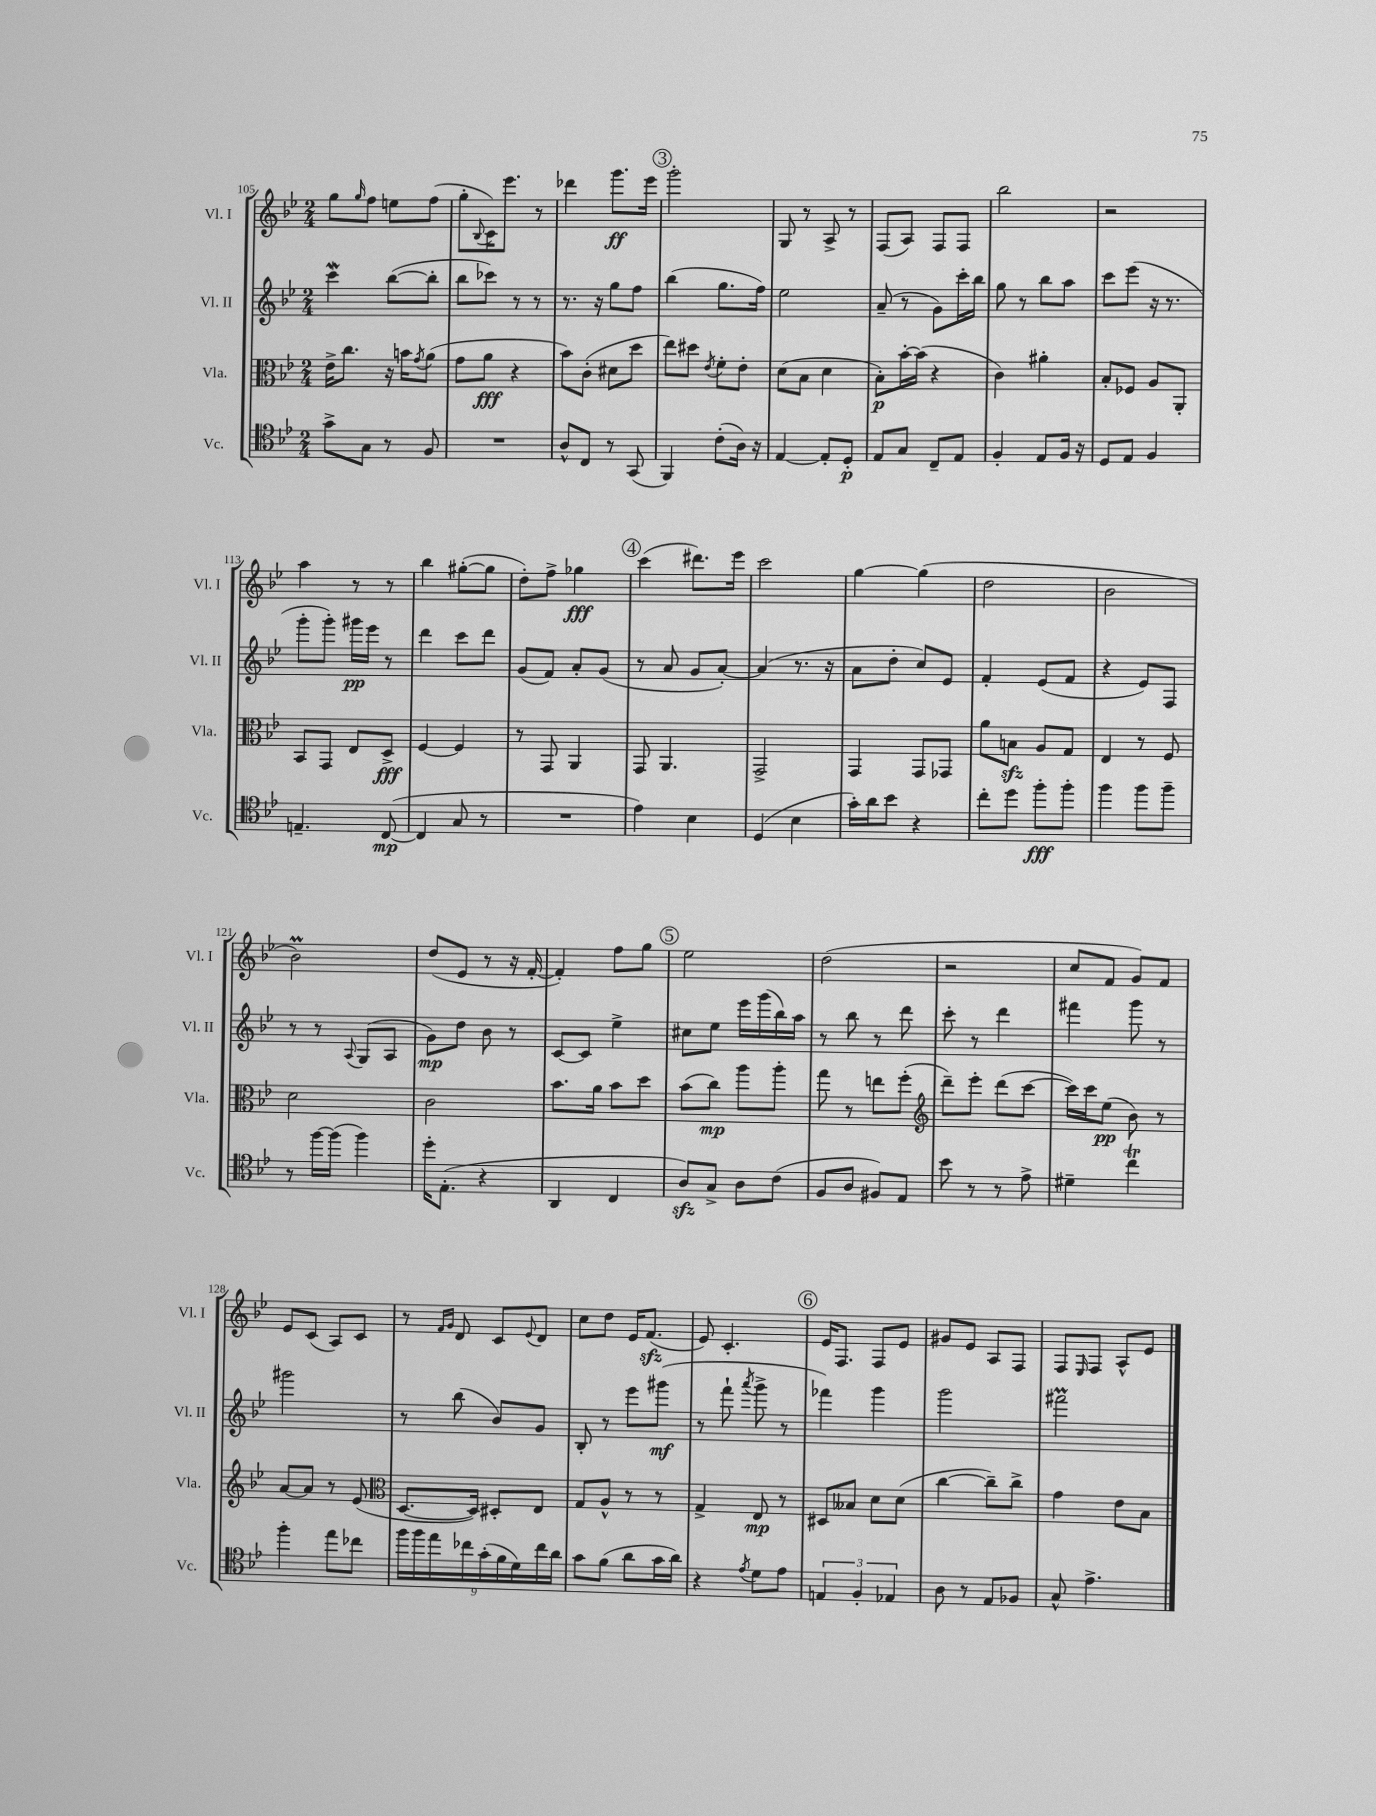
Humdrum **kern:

**kern	**kern	**kern	**kern
*staff4	*staff3	*staff2	*staff1
*clefC4	*clefC3	*clefG2	*clefG2
*k[b-e-]	*k[b-e-]	*k[b-e-]	*k[b-e-]
*M2/4	*M2/4	*M2/4	*M2/4
8g^	16e-^	4ccc	8gg
.	8.cc	.	.
.	.	.	16qqgg
8G	.	.	8ff
8r	16r	([8bb-	8ee
.	16b	.	.
.	8qg	.	.
8F	(8a	8bb-']	(8ff
=	=	=	=
2r	8g	8bb-	8gg'
.	.	.	8qqB-
.	8a	8ccc-)	16c)
.	.	.	8.eee-
.	4r	8r	.
.	.	8r	8r
=	=	=	=
8A^^	8b-)	8.r	4ddd-
8C	(8c'	.	.
.	.	16r	.
8r	8d#	8gg	8.ggg
(8GG	8dd	8ff	.
.	.	.	16eee-
=	=	=	=
4FF)	8ee-)	(4bb-	2ggg'
.	8dd#	.	.
.	8qe-	.	.
(8c'	8f'	8.gg	.
16A)	8e-'	.	.
16r	.	16ff)	.
=	=	=	=
[4E-	(8d	2ee-	8G
.	8B-	.	8r
8E-']	4d	.	8A^
8D'	.	.	8r
=	=	=	=
8E-	8B-')	(8a~	(8F
8G	[16b-'	8r	8A)
.	(16b-]	.	.
8C~	4r	8g)	8F
8E-	.	16ccc'	8F
.	.	16bb-	.
=	=	=	=
4F'	4c)	8gg	2bb-
.	.	8r	.
8E-	4a#'	8bb-	.
16F	.	8aa	.
16r	.	.	.
=	=	=	=
8D	8B-'	8ccc	2r
8E-	8F-	(8eee-	.
4F	8A	16r	.
.	.	8.r	.
.	8AA'	.	.
=	=	=	=
4.E~	8BB-	8ggg'	4aa
.	8GG	8ggg')	.
.	8E-	16ggg#	8r
.	.	16eee-	.
([8C	8D^	8r	8r
=	=	=	=
4C]	[4F	4ddd	4bb-
8G	4F]	8ccc	([8gg#'
8r	.	8ddd	8gg#]
=	=	=	=
2r	8r	(8g	8dd')
.	8GG	8f)	8ff^
.	4AA	8a'	4gg-
.	.	(8g	.
=	=	=	=
4e-)	8GG	8r	(4ccc
.	4.AA	8a	.
4B-	.	8g	8.ddd#)
.	.	[8a')	.
.	.	.	16eee-
=	=	=	=
(4D	2GG^	(4a]	2ccc
4B-	.	8.r	.
.	.	16r	.
=	=	=	=
16g')	4GG	8a	[4gg
16a	.	.	.
8b-	.	8dd'	.
4r	8GG	8cc)	(4gg]
.	8GG-	8e-	.
=	=	=	=
8cc'	8a	4f'	2dd
8dd	8B	.	.
8ff'	8A	(8e-	.
8ff'	8G	8f	.
=	=	=	=
4ff	4E-	4r	2b-
8ff	8r	8e-)	.
8ff~	8F	8F	.
=	=	=	=
8r	2d	8r	2b-)
[16ff	.	8r	.
(16ff]	.	.	.
.	.	8qqA	.
4ff)	.	(8G	.
.	.	8A	.
=	=	=	=
16dd'	2c	8g)	(8dd
(8.E-'	.	.	.
.	.	8dd	8e-
4r	.	8b-	8r
.	.	8r	16r
.	.	.	[16f'
=	=	=	=
4AA	8.b-	[8c	4f'])
.	.	8c]	.
.	16a	.	.
4C	8b-	4ee-^	8ff
.	8dd	.	8gg
=	=	=	=
8A)	(8b-	8cc#	2ee-
8G^	8cc)	8ee-	.
8A	8aa	16eee-	.
.	.	(16ggg	.
(8c	8aa'	16bb-)	.
.	.	16aa	.
=	=	=	=
8F	8gg	8r	(2dd
8A	8r	8bb-	.
8F#)	8ee	8r	.
8E-	(8ff'	8ddd	.
=	=	=	=
*	*clefG2	*	*
8b-	8ddd~)	8ccc'	2r
8r	8eee-'	8r	.
8r	(8ddd	4ddd	.
8e-^	[8ccc	.	.
=	=	=	=
4d#~	16ccc])	4fff#	8cc
.	16ccc	.	.
.	(8ee-	.	8f
4cc	8b-)	8ggg	8g)
.	8r	8r	8f
=	=	=	=
4ff'	[8a	2ggg#	8e-
.	8a]	.	(8c
8ee-	8r	.	8A)
8cc-	(8e-	.	8c
=	=	=	=
*	*clefC3	*	*
18ff	[8.D	8r	8r
18ff	.	.	.
18ee-	.	.	.
.	.	.	16qqf
.	.	.	16qqg
.	.	(8bb-	8d
18cc-	.	.	.
.	16D])	.	.
(18g'	.	.	.
.	8D#'	8b-)	8c
18f	.	.	.
18d)	.	.	.
.	.	.	8qqe-
.	8E-	8g	8d
18cc-	.	.	.
18a	.	.	.
=	=	=	=
8g	8G	8B-'	8cc
(8f	8A^^	8r	8dd
8a	8r	8eee-	16e-
.	.	.	(8.f
16g	8r	(8ggg#	.
16a)	.	.	.
=	=	=	=
4r	4G^	8r	8e-)
.	.	8fff`	4.c'
8qe-	.	8qaaa	.
8d	8E-	8ggg^	.
8e-	8r	8r	.
=	=	=	=
6E	8D#	4fff-)	16e-
.	.	.	8.F
.	8B--	.	.
6F'	.	.	.
.	8d	4ggg	8F
6E-	.	.	.
.	(8d	.	8e-
=	=	=	=
8A	[4cc	2ggg	8g#
8r	.	.	8e-
8E-	8cc~])	.	8A
8F-	8cc^	.	8F
=	=	=	=
8G^^	4g	2fff#	8F
.	.	.	16qqE-
4.e-^	.	.	8F
.	8e-	.	8A^^
.	8B-	.	8e-
==	==	==	==
*-	*-	*-	*-
